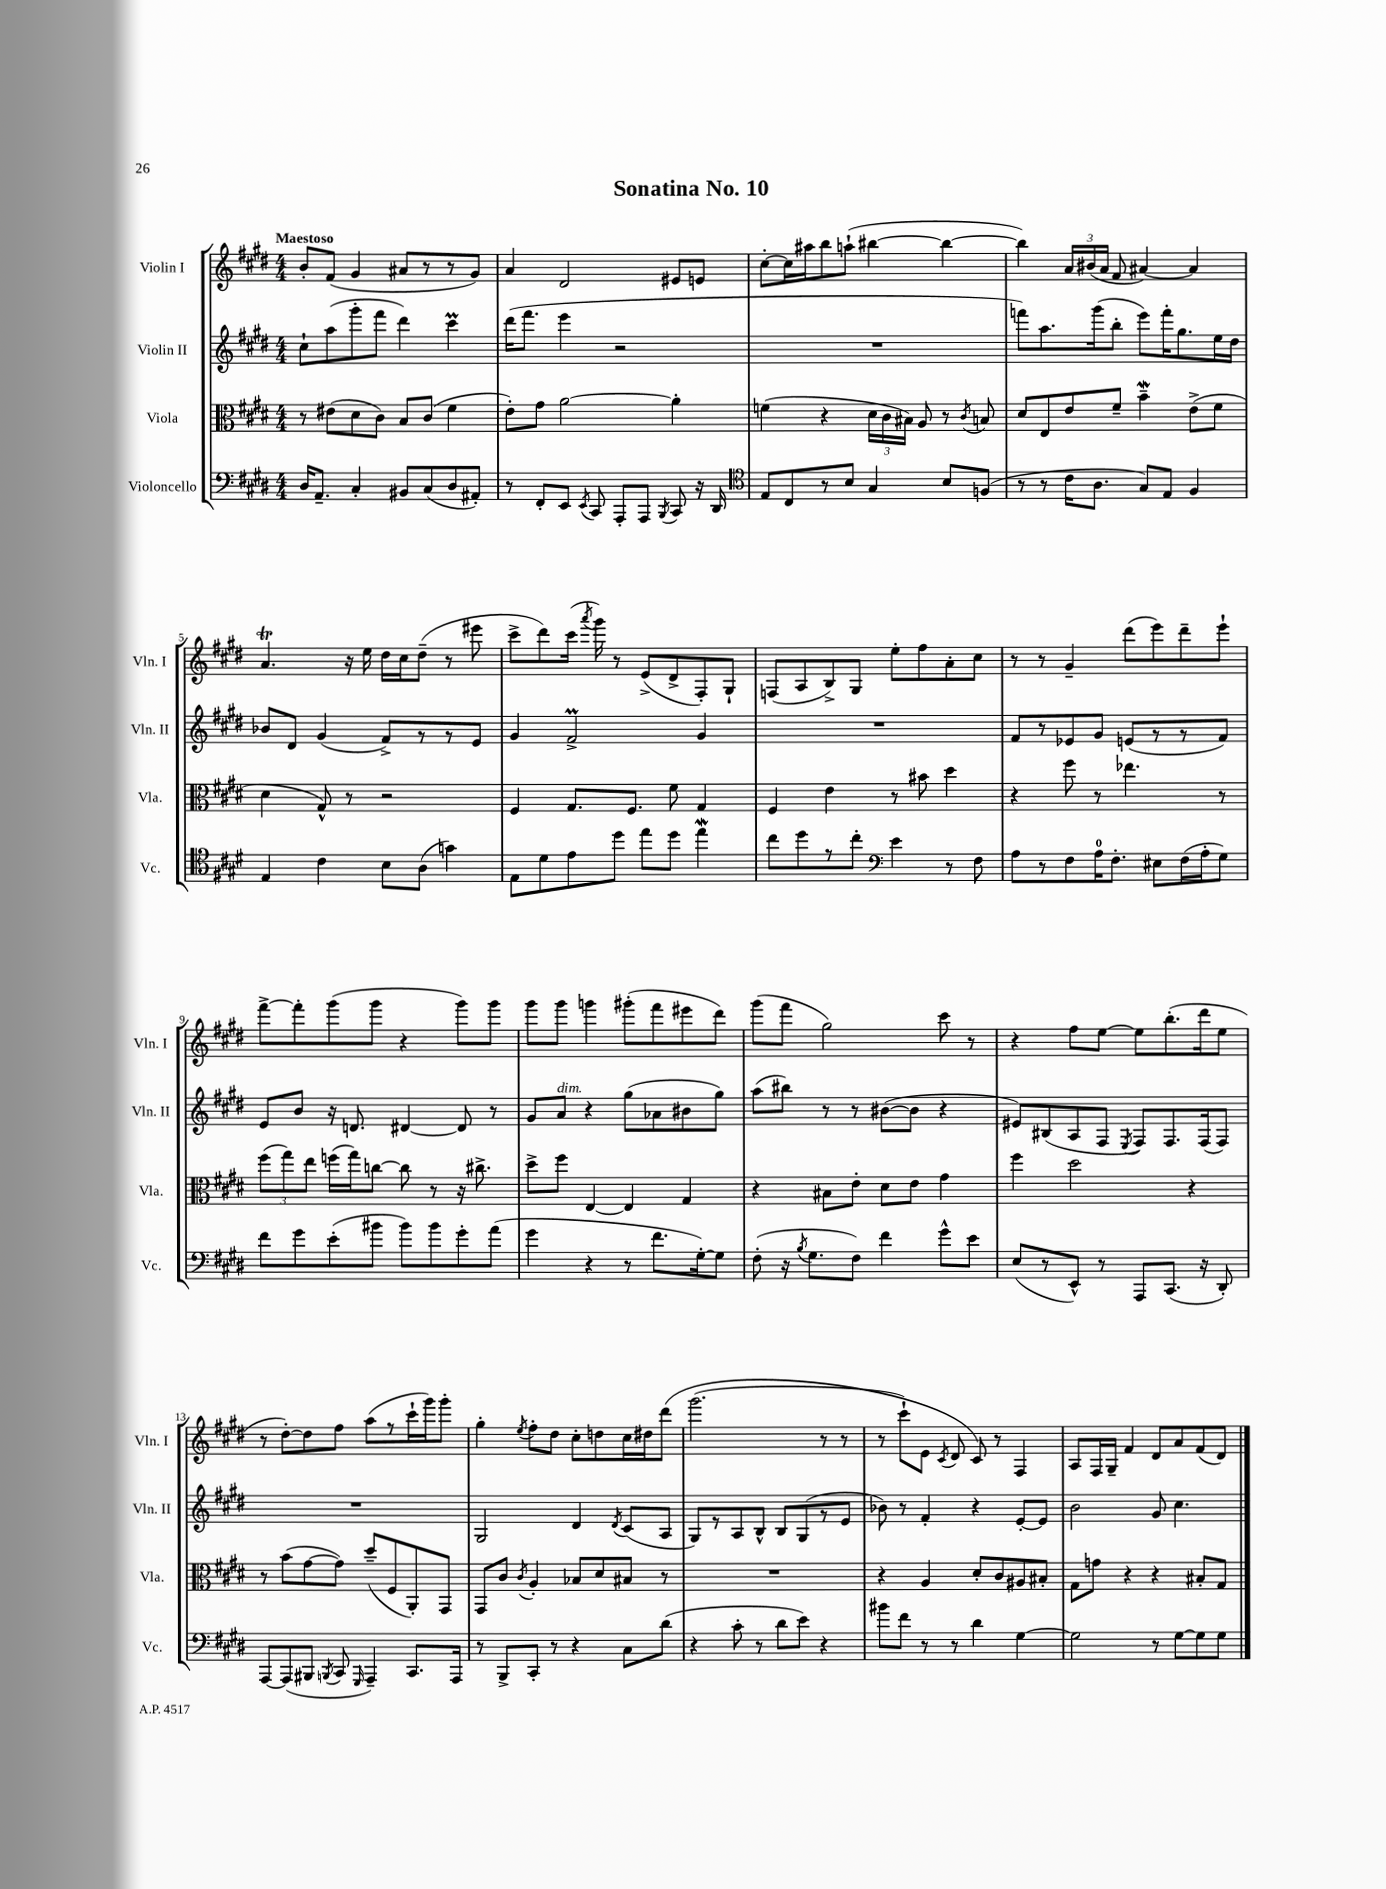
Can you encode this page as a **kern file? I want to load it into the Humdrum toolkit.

**kern	**kern	**kern	**kern
*part4	*part3	*part2	*part1
*staff4	*staff3	*staff2	*staff1
*I"Violoncello	*I"Viola	*I"Violin II	*I"Violin I
*I'Vc.	*I'Vla.	*I'Vln. II	*I'Vln. I
*clefF4	*clefC3	*clefG2	*clefG2
*k[f#c#g#d#]	*k[f#c#g#d#]	*k[f#c#g#d#]	*k[f#c#g#d#]
*M4/4	*M4/4	*M4/4	*M4/4
=1	=1	=1	=1
!	!	!	!LO:TX:a:B:t=Maestoso
16D#/KL	8r	8cc#`\L	8b'/L
8.AA~/J	.	.	.
.	(8e#X\L	(8aa\	(8f#/J
4C#'/	8d#\	8ggg#'\	4g#/
.	8c#\J)	8fff#\J	.
8BB#X/L	8B/L	4ddd#\)	8a#X/L
(8C#/	(8c#/J	.	8r
8D#/	4f#\	4ccc#M\	8r
8AA#X'/J)	.	.	8g#/J)
=2	=2	=2	=2
8r	8e'\L)	(16ddd#\KL	4a/
.	.	8.fff#\J	.
8FF#'/L	8g#\J	.	.
8EE/J	[2a\	4eee\	2d#/
8qEE/	.	.	.
8CC#/	.	.	.
8AAA'/L	.	2r	.
8AAA/J	.	.	.
8qBBB/	.	.	.
8CC#/	4a'\]	.	8e#X/L
16r	.	.	8en/J
16DD#/	.	.	.
=3	=3	=3	=3
*clefC4	*	*	*
8E/L	(4fn\	1r	[8cc#'\L
8C#/	.	.	16cc#\L]
.	.	.	16aa#X\J
8r	4r	.	8bb\
8B/J	.	.	(8aan`\J
4G#/	24d#\LL	.	[4bb#X\
.	24c#\	.	.
.	24B#X\JJ)	.	.
.	8A/	.	.
8B/L	8r	.	4bb#\_
.	8qc#/	.	.
(8Fn/J	8Bn/	.	.
=4	=4	=4	=4
8r	8d#/L	8fffn\L)	4bb#\])
8r	8E/	8.aa\	.
16c#\KL	8e/	.	24a/LL
.	.	.	(24b#X/
8.A\J	.	(16ggg#\k	.
.	.	.	24a/JJ
.	8f#~/J	8bb'\J	8f#/
8G#/L)	4bW~\	8eee\L)	[4a#X/)
8E/J	.	16fff'\K	.
.	.	8.gg#\	.
4F#/	(8e^\L	.	4a#/]
.	8f#\J	16ee\L	.
.	.	16dd#\JJ	.
!!LO:LB:g=z
=5	=5	=5	=5
4E/	4d#\	8b-X/L	4.aT/
.	.	8d#/J	.
4c#\	8G#^^/)	(4g#/	.
.	8r	.	16r
.	.	.	16ee\
8B\L	2r	8f#^/L)	16dd#\LL
.	.	.	16cc#\J
(8A\J	.	8r	(8dd#~\J
4gn\)	.	8r	8r
.	.	8e/J	8eee#X\
=6	=6	=6	=6
8E\L	4F#/	4g#/	8ccc#^\L
8d#\	.	.	8ddd#\)
8e\	8.G#/L	2f#M^/	(16ccc#\Jk
.	.	.	8qaaa/
.	.	.	16ggg#\)
8dd#\J	.	.	8r
.	8.F#/J	.	.
8ee\L	.	.	(8e^/L
8dd#\J	8f#\	.	8d#^/
4eew\	4G#/	4g#/	8F#'/)
.	.	.	8G#`/J
=7	=7	=7	=7
8cc#\L	4F#/	1r	(8Fn/L
8dd#\	.	.	8A/
8r	4e\	.	8B^/)
8cc#'\J	.	.	8G#/J
*clefF4	*	*	*
4e\	8r	.	8ee'\L
.	8b#X\	.	8ff#\
8r	4dd#\	.	8a'\
8F#\	.	.	8cc#\J
=8	=8	=8	=8
8A\L	4r	8f#/L	8r
8r	.	8r	8r
8F#\	8ff#\	8e-X/	4g#~/
16A\K	8r	8g#/J	.
8.F#'\J	.	.	.
.	4.ee-X\	(8en/L	(8ddd#\L
8E#X\L	.	8r	8eee\)
(16F#\L	.	8r	8ddd#~\
16A'\J	.	.	.
8G#\J)	8r	8f#/J)	8eee`\J
!!LO:LB:g=z
=9	=9	=9	=9
8f#\L	(12ff#\L	8e/L	[8fff#^\L
.	12gg#\)	.	.
8g#\	.	8b/J	8fff#'\]
.	12ee\J	.	.
(8e'\	(16ffn\LL	16r	(8ggg#\
.	16gg#\J)	8.dn/	.
8b#X\J	[8ccn\J	.	8ggg#\J
8b#\L)	8cc\]	[4d#X/	4r
8b#\	8r	.	.
8g#'\	16r	8d#/]	8ggg#\L)
.	8.cc#X^\	.	.
(8a\J	.	8r	8ggg#\J
=10	=10	=10	=10
4g#\	8dd#^\L	8g#/L	8ggg#\L
!	!	!LO:TX:a:i:t=dim.	!
.	8ff#\J	8a/J	8ggg#\J
4r	[4E/	4r	4gggn\
8r	4E/]	(8gg#\L	(8ggg#X'\L
8.f#\L	.	8a-X\	8fff#\
.	4G#/	8b#X\	8eee#X\
[16G#'\k)	.	.	.
8G#\J]	.	8gg#\J)	8ddd#\J)
=11	=11	=11	=11
(8F#'\	4r	(8aa\L	(8ggg#\L
16r	.	8bb#X\J)	8fff#\J
8qB/	.	.	.
8.G#\L	.	.	.
.	8B#X\L	8r	2gg#\)
8F#\J)	8e'\J	8r	.
4f#\	8d#\L	([8b#X\L	.
.	8e\J	8b#\J]	.
8g#^^\L	4g#\	4r	8ccc#\
8e\J	.	.	8r
=12	=12	=12	=12
(8E/L	4ff#\	8e#X/L)	4r
8r	.	(8B#X/	.
8EE^^/J)	2dd#\	8A/	8ff#\L
8r	.	8F#/J	[8ee\J
.	.	8qE/	.
8AAA/L	.	8F#/L)	8ee\L]
(8.CC#/J	.	8.F#/	(8.bb'\
.	4r	.	.
16r	.	(16F#/k	16ddd#\k
8DD#'/)	.	8F#/J)	8ee\J
!!LO:LB:g=z
=13	=13	=13	=13
[8AAA/L	8r	1r	8r
(8AAA/]	(8b\L	.	[8dd#'\L)
8BBB#X/J	[8g#\	.	8dd#\]
8qBBBn/	.	.	.
8CC#/	8g#\J])	.	8ff#\J
16qqGGG#/	.	.	.
4AAA~/)	(8dd#~/L	.	(8aa\L
.	8F#/	.	8r
8.CC#/L	8AA'/)	.	16ccc#`\L
.	.	.	16ggg#\J)
.	8GG#/J	.	8ggg#'\J
16AAA/Jk	.	.	.
=14	=14	=14	=14
8r	8GG#/L	2G#/	4gg#'\
8BBB^/L	8c#/J	.	.
.	8qc#/	.	8qee/
8CC#'/J	4A'/	.	8ff#'\L
8r	.	.	8dd#\J
4r	8B-X/L	4d#/	8cc#'\L
.	8d#/	.	8ddn\
.	.	8qd#/	.
8C#\L	8B#X/J	(8c#/L	16cc#\L
.	.	.	16dd#X\J
(8d#\J	8r	8A/J	(8ddd#\J
=15	=15	=15	=15
4r	1r	8G#/L)	(2.ggg#\
.	.	8r	.
8c#'\	.	8A/	.
8r	.	8B^^/J	.
8d#\L	.	8B/L	.
8e\J)	.	(8G#/	.
4r	.	8r	8r
.	.	8e/J	8r
=16	=16	=16	=16
8b#X\L	4r	8b-X\)	8r
8f#\J	.	8r	8ccc#`\L)
8r	4A/	4f#'/	8e\J
.	.	.	8qc#/
8r	.	.	8d#/
4d#\	8d#'/L	4r	8c#/)
.	8c#/	.	8r
[4G#\	8A#X/	[8e'/L	4F#/
.	8B#X'/J	8e/J]	.
=17	=17	=17	=17
2G#\]	8G#\L	2b\	8A/L
.	8gn\J	.	16F#/L
.	.	.	16G#~/JJ
.	4r	.	4f#/
8r	4r	8g#/	8d#/L
[8G#\L	.	4.cc#\	8a/
8G#\]	8B#X'/L	.	(8f#/
8G#\J	8G#/J	.	8d#/J)
==	==	==	==
*-	*-	*-	*-
